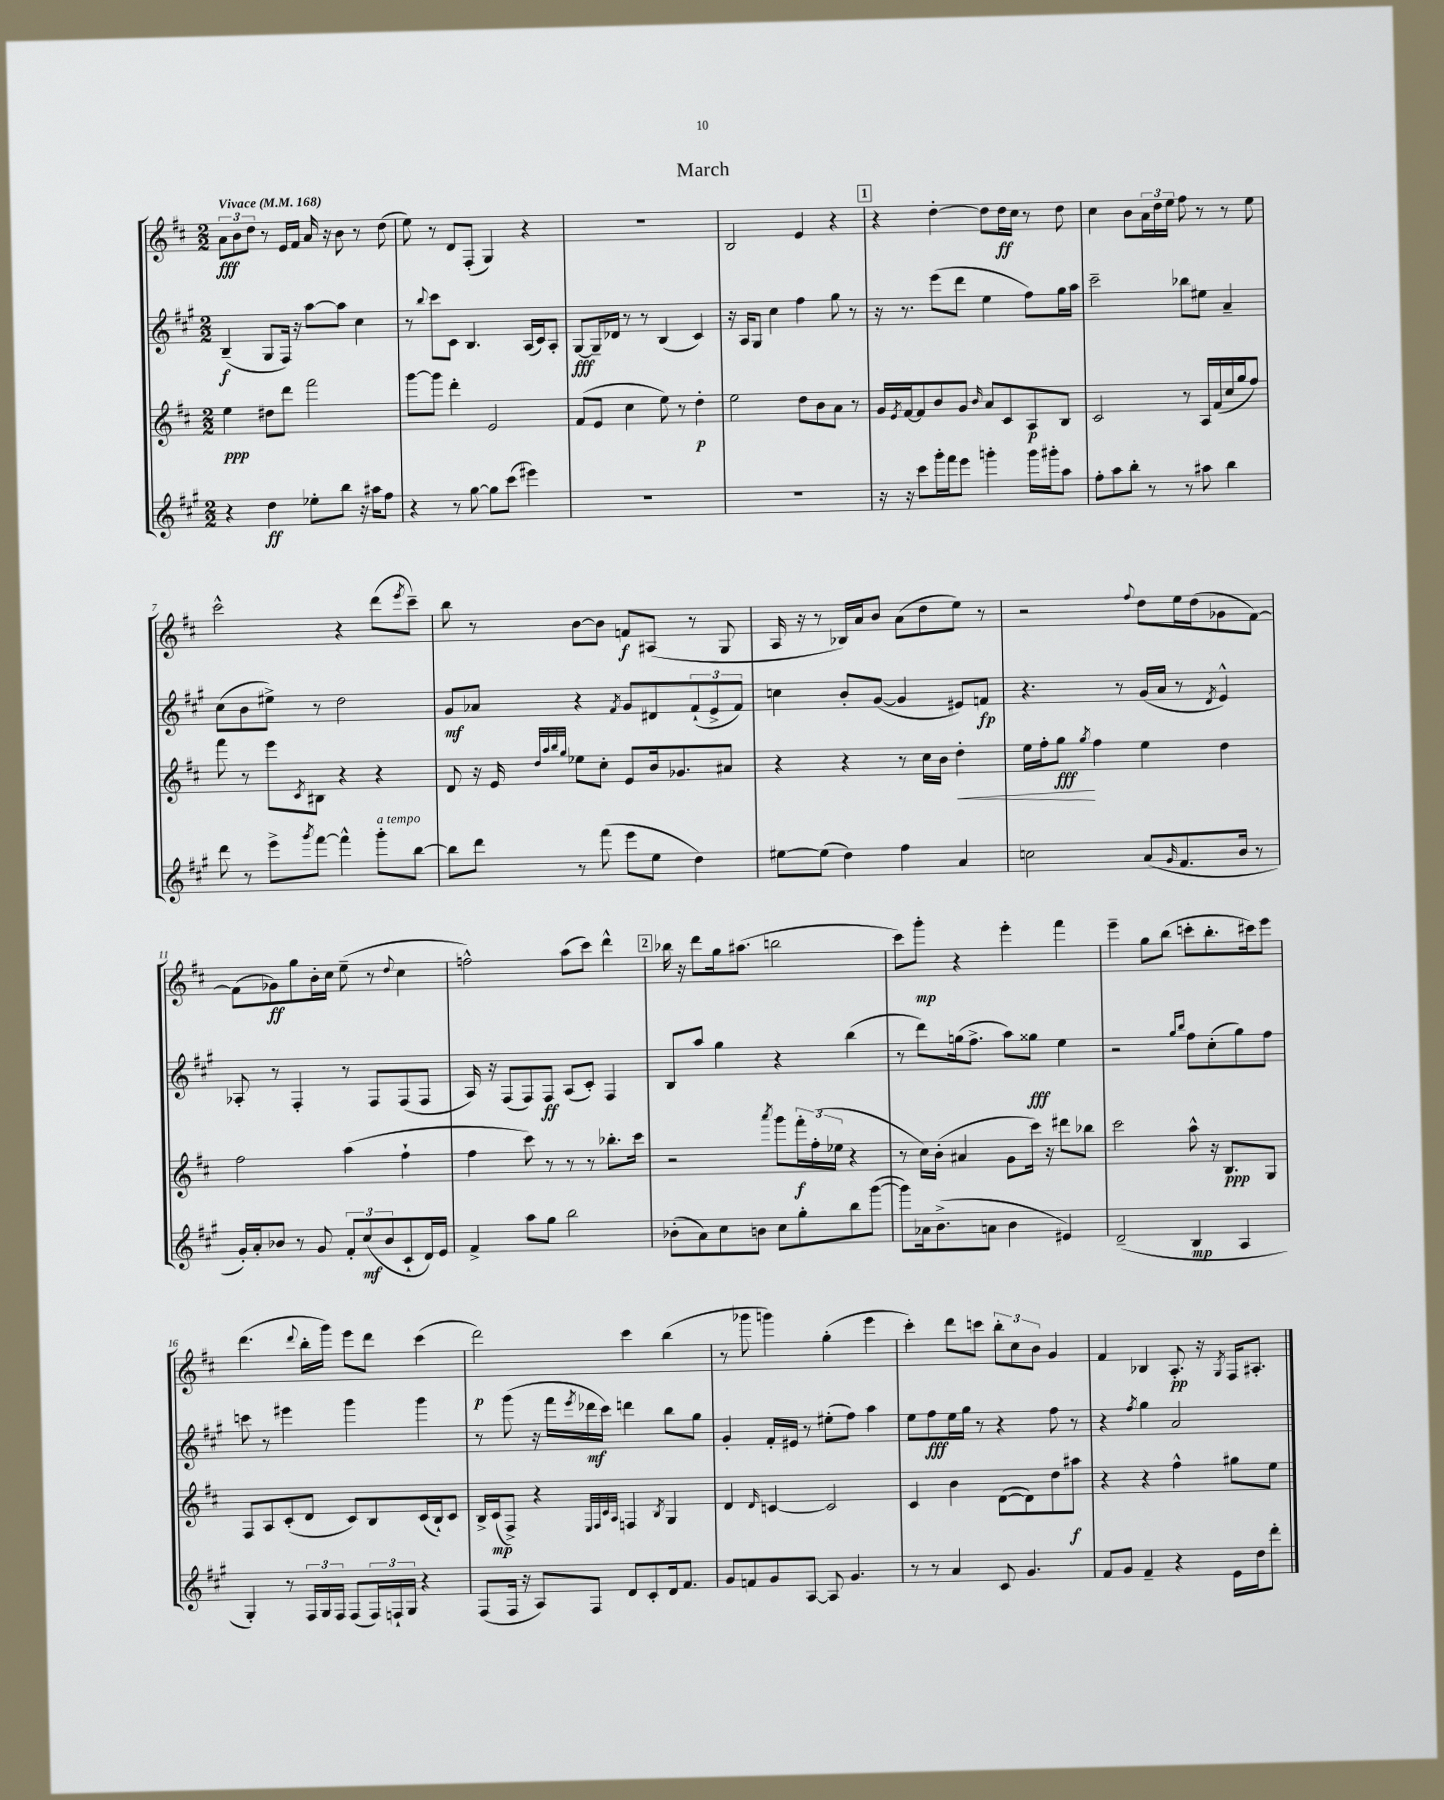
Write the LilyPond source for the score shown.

\header { title = "March" }
<<
\new StaffGroup <<
\new Staff = "s0" {
    \clef treble \key d \major \numericTimeSignature \time 2/2 \tempo "Vivace" 4 = 168
    \tuplet 3/2 { a'8\fff b'8 d''8 } r8 e'16 fis'16 a'16 r16 b'8 r8 d''8( |
    e''8) r8 d'8 fis8-.( g4) r4 |
    R1 |
    b2 e'4 r4 |
    \mark \markup { \box "1" } r4 d''4~-. d''8 d''16\ff cis''16 r8 d''8 |
    cis''4 b'8 \tuplet 3/2 { a'16 d''16 e''16 } fis''8 r8 r8 e''8 |
    cis'''2-^ r4 d'''8( \acciaccatura { e'''8 } cis'''8--) |
    b''8 r8 b'8~ b'8 f'8\f ais8( r8 g8 |
    a16 r16 r8 bes16) a'16 b'8 a'8( d''8 e''8) r8 |
    r2 \appoggiatura { fis''8 } d''8 e''16 d''16( ges'8 fis'8~) |
    fis'8( ges'8\ff) g''8 b'16-. cis''16 e''8--( r8 \appoggiatura { d''8 } cis''4 |
    f''2-^) a''8( cis'''8) d'''4-^ |
    \mark \markup { \box "2" } bes''16 r16 d'''8 g''16 ais''8.( b''2 |
    cis'''8) g'''8-.\mp r4 e'''4-. fis'''4 |
    e'''4-- g''8 b''8( c'''8-. b''8.-. cis'''16) e'''8 |
    d'''4.( \appoggiatura { d'''8 } b''16-. g'''16) e'''8 d'''8 cis'''4( |
    d'''2\p) cis'''4 b''4( |
    r8 ges'''8 g'''4) g''4-.( e'''4 |
    cis'''4-.) d'''8 c'''8 \tuplet 3/2 { b''8-. cis''8 b'8 } g'4 |
    fis'4 bes4 a8.-.\pp r16 \acciaccatura { g8 } fis16 ais8.-. \bar "|." |
}
\new Staff = "s1" {
    \clef treble \key a \major \numericTimeSignature \time 2/2
    b4--\f( gis8 fis16) r16 a''8~ a''8 cis''4 |
    r8 \appoggiatura { b''8 } cis'''8 cis'8 b4. a16( cis'16) a8-. |
    gis8~\fff gis16-- des'16 r8 r8 b4( cis'4) |
    r16 a16 gis8 cis''4 fis''4 gis''8 r8 |
    \mark \markup { \box "1" } r16 r8. e'''8( d'''8 e''4 fis''8) gis''16 a''16 |
    cis'''2-- bes''8 eis''8 a'4-- |
    cis''8( b'8 eis''8->) r8 d''2 |
    gis'8\mf aes'8 r4 \acciaccatura { fis'8 } gis'8 dis'8 \tuplet 3/2 { fis'8-!( e'8-> fis'8) } |
    c''4 b'8-. gis'8~( gis'4 eis'8) f'8\fp |
    r4. r8 gis'16( a'16 r8 \acciaccatura { d'8 } e'4-^) |
    aes8-. r8 fis4-. r8 fis8 fis8( fis8 |
    a16) r16 fis8( fis8) fis8\ff a8( cis'8-.) fis4 |
    \mark \markup { \box "2" } b8 a''8 gis''4 r4 b''4( |
    r8 d'''8) g''16( fis''8.-> a''8) gisis''8\fff e''4 |
    r2 \grace { gis''16 b''16 } fis''8 cis''8-.( gis''8) fis''8 |
    c'''8 r8 eis'''4 gis'''4 gis'''4 |
    r8 gis'''8( r16 fis'''16 \acciaccatura { e'''8 } des'''16\mf cis'''16) d'''4 b''8 gis''8 |
    gis'4-. fis'16-. eis'16 r8 eis''8-.( fis''8) a''4 |
    e''8 fis''8\fff e''16 gis''16 r8 r4 fis''8 r8 |
    r4 \acciaccatura { fis''8 } gis''4 a'2 \bar "|." |
}
\new Staff = "s2" {
    \clef treble \key d \major \numericTimeSignature \time 2/2
    e''4\ppp dis''8 d'''8 fis'''2 |
    g'''8~ g'''8 d'''4-. e'2 |
    fis'8( e'8 cis''4 e''8) r8 d''4-.\p |
    e''2 d''8 b'8 a'8 r8 |
    \mark \markup { \box "1" } g'16 \acciaccatura { e'8 } fis'16~ fis'8 b'8 g'8 \grace { b'16 } a'8 cis'8 a8\p b8 |
    cis'2 r8 a16 fis'16( cis''16 g''16 fis''8) |
    fis'''8 r8 e'''8 \acciaccatura { cis'8 } bis8 r4 r4 |
    d'8 r16 e'16 \grace { d''32 a''32 b''32 g''32 } ees''8 cis''8-. e'8 b'16 ges'8. ais'8 |
    r4 r4 r8 cis''16 b'16 d''4-.\< |
    e''16 fis''16-. g''8\fff\! \acciaccatura { g''8 } fis''4 e''4 d''4 |
    fis''2 a''4( fis''4-! |
    fis''4 cis'''8) r8 r8 r8 bes''8.-. cis'''16 |
    \mark \markup { \box "2" } r2 \acciaccatura { a'''8 } g'''8 \tuplet 3/2 { fis'''16-.\f fis''16-.( ees''16 } r4 |
    r8 cis''16) b'16-.( ais'4 g'8 cis'''16) r16 dis'''8 bes''8 |
    cis'''2 a''8-^ r16 b8.\ppp g8 |
    fis8 a8 cis'8-.( d'8 cis'8) b8 cis'16( b16-!) cis'8 |
    b16-> cis'16\mp( fis8->) r4 \grace { e32 fis32 cis'32 a32 } f4 \acciaccatura { b8 } g4 |
    d'4 \grace { d'16 } c'4~ c'2 |
    cis'4 b'4 d'8~( d'8) d''8 ais''8\f |
    r4 r4 fis''4-^ gis''8 e''8 \bar "|." |
}
\new Staff = "s3" {
    \clef treble \key a \major \numericTimeSignature \time 2/2
    r4 d''4\ff ees''8-. b''8 r16 ais''16 fis''8 |
    r4 r8 gis''8~ gis''8 cis'''8( eis'''4) |
    R1 |
    R1 |
    \mark \markup { \box "1" } r16 r16 cis'''8 gis'''16-. fis'''16 e'''8 g'''4-. g'''16 gis'''16-. a''8 |
    fis''8-. a''8 b''8-. r8 r8 ais''8 b''4 |
    d'''8 r8 e'''8-> \acciaccatura { gis'''8 } fis'''8~ fis'''4-^ gis'''8-.^\markup { \italic "a tempo" } b''8~ |
    b''8 d'''8 r8 fis'''8( e'''8 e''8 d''4) |
    eis''8~ eis''8( d''4) fis''4 a'4 |
    c''2 a'8( \grace { gis'16 } fis'8. b'16 r8 |
    gis'16-.) a'16-. bes'8 r8 gis'8 \tuplet 3/2 { fis'8-. cis''8\mf( bes'8 } cis'8-! d'16) e'16 |
    fis'4-> a''8 gis''8 b''2 |
    \mark \markup { \box "2" } bes'8-.( a'8) cis''8 b'8 cis''8 gis''8-. b''8 gis'''8~( |
    gis'''8) aes'16 b'8.->( a'8 b'4 eis'4) |
    d'2--( b4\mp a4 |
    gis4-.) r8 \tuplet 3/2 { fis16 gis16 fis16 } fis8( \tuplet 3/2 { fis16) f16-! gis16 } r4 |
    fis8( fis16 r16 a8) fis8 d'8 cis'8-. d'16 fis'8. |
    gis'8 f'8 gis'8 a8~ a8 gis'4. |
    r8 r8 a'4 cis'8 gis'4. |
    fis'8 gis'8 fis'4-- r4 e'16 d''16 d'''8-. \bar "|." |
}
>>
>>
